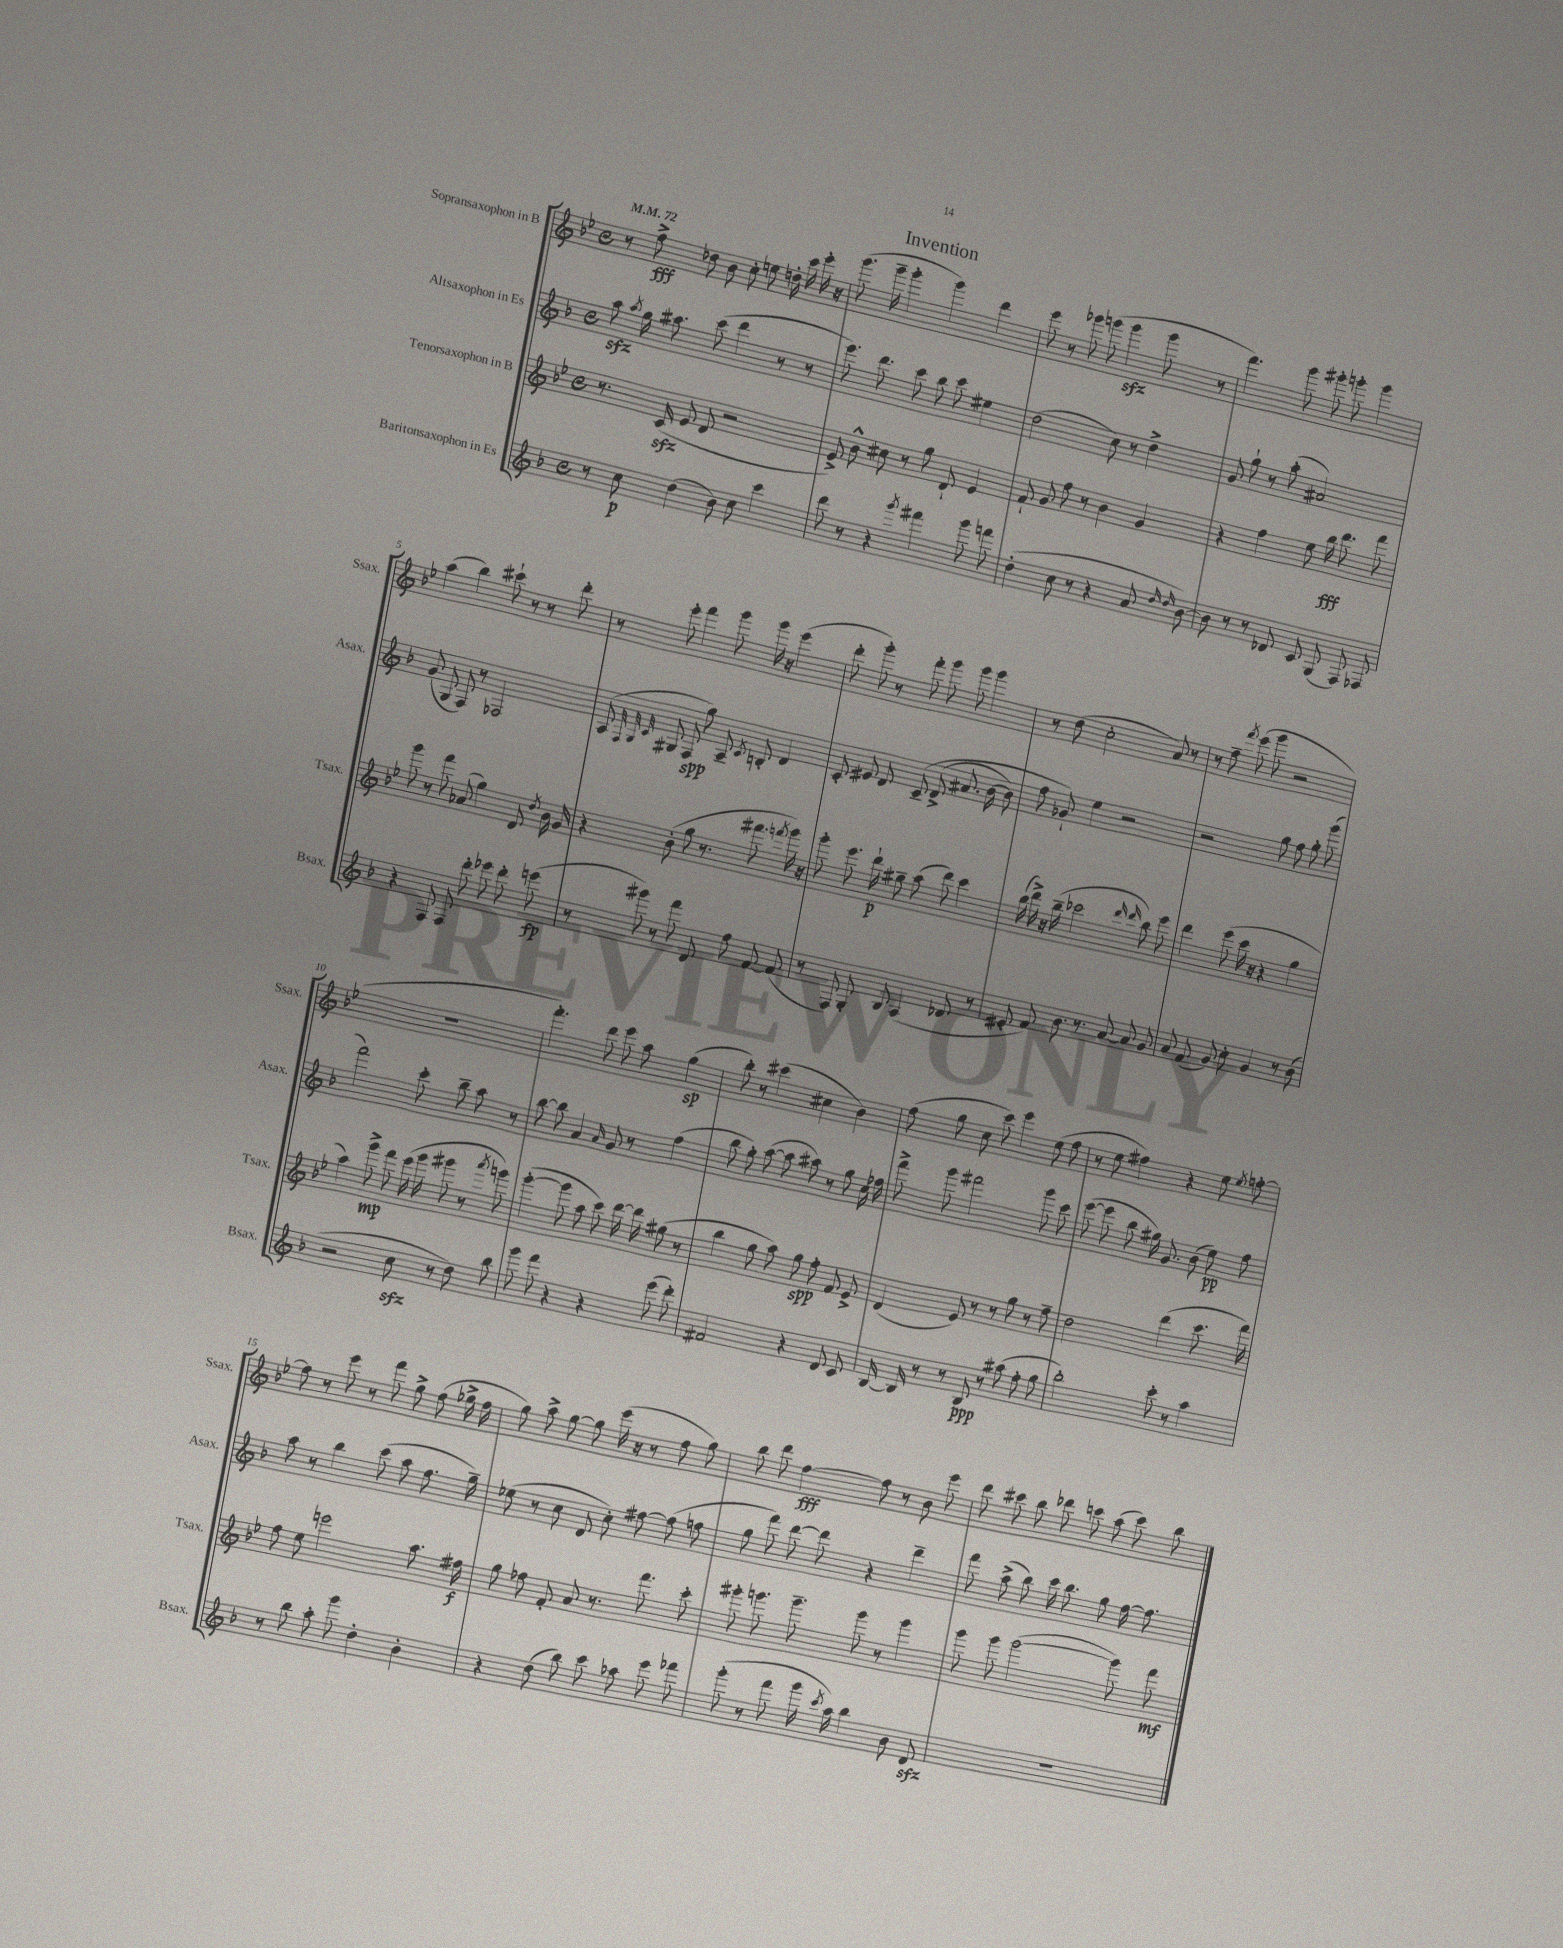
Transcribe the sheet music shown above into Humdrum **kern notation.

**kern	**dynam	**kern	**dynam	**kern	**dynam	**kern	**dynam
*part4	*part4	*part3	*part3	*part2	*part2	*part1	*part1
*staff4	*staff4	*staff3	*staff3	*staff2	*staff2	*staff1	*staff1
*I"Baritonsaxophon in Es	*	*I"Tenorsaxophon in B	*	*I"Altsaxophon in Es	*	*I"Sopransaxophon in B	*
*I'Bsax.	*	*I'Tsax.	*	*I'Asax.	*	*I'Ssax.	*
*clefG2	*	*clefG2	*	*clefG2	*	*clefG2	*
*k[b-]	*	*k[b-e-]	*	*k[b-]	*	*k[b-e-]	*
*M4/4	*	*M4/4	*	*M4/4	*	*M4/4	*
*met(c)	*	*met(c)	*	*met(c)	*	*met(c)	*
*MM72	*	*MM72	*	*MM72	*	*MM72	*
=1	=1	=1	=1	=1	=1	=1	=1
8r	.	8.r	.	8aazz\	.	8r	.
.	.	.	.	8qaa/	.	.	.
8cc\	p	.	.	16gg\	.	8ff^\	fff
.	.	(16czz/	.	8.aa#X\	.	.	.
(4dd\	.	8e-/	.	.	.	8dd-X\	.
.	.	8d/	.	(8ccc\	.	8b-\	.
8b-\)	.	2r	.	4ddd\	.	8cc'\	.
8cc\	.	.	.	.	.	8een\	.
4ccc\	.	.	.	8r	.	16ddn'\	.
.	.	.	.	.	.	16ccc\	.
.	.	.	.	8r	.	16eee-'\	.
.	.	.	.	.	.	16r	.
=2	=2	=2	=2	=2	=2	=2	=2
8ddd\	.	8e-^/)	.	8.eee\)	.	(8.ggg\	.
8r	.	8b-^^\	.	.	.	.	.
.	.	.	.	8.ddd\	.	16ggg~\	.
4r	.	8cc#X\	.	.	.	4ggg'\	.
.	.	8r	.	8ccc\	.	.	.
8qggg/	.	.	.	.	.	.	.
4fff#X\	.	8gg\	.	8bb-\	.	4ggg\)	.
.	.	8d`/	.	8ccc\	.	.	.
8ggg\	.	4e-/	.	4ee#X\	.	4ddd\	.
8fffn\	.	.	.	.	.	.	.
=3	=3	=3	=3	=3	=3	=3	=3
(4dd'\	.	8f`/	.	(2dd\	.	8eee-\	.
.	.	8g/	.	.	.	8r	.
8cc\	.	8ff\	.	.	.	8ggg-X\	.
8r	.	8r	.	.	.	(8gggn\	.
4r	.	4b-\	.	8cc\)	.	4gggzz\	.
.	.	.	.	8r	.	.	.
8a/	.	4g/	.	4dd^\	.	8ggg\	.
16qqdd/	.	.	.	.	.	.	.
16qqdd/	.	.	.	.	.	.	.
[8b-\)	.	.	.	.	.	8r	.
=4	=4	=4	=4	=4	=4	=4	=4
8b-\]	.	4r	.	8g/	.	4.fff\)	.
8r	.	.	.	8gg`\	.	.	.
8r	.	4ff\	.	8r	.	.	.
8d-X/	.	.	.	(8aa'\	.	8ggg\	.
8c/	.	8ee-\	.	2a#X/)	.	8ggg#X'\	.
(8G/	.	16bb-\	fff	.	.	8gggn'\	.
.	.	8.ddd\	.	.	.	.	.
8F/)	.	.	.	.	.	4ggg\	.
8F-X/	.	8fff\	.	.	.	.	.
!!LO:LB:g=z
=5	=5	=5	=5	=5	=5	=5	=5
4r	.	8ggg\	.	(8g/	.	(4aa\	.
.	.	8r	.	8G/	.	.	.
8F/	.	8fff\	.	8F/)	.	4bb-\)	.
8F/	.	(8a-X/	.	8r	.	.	.
8ddd'\	.	4gg\)	.	2F-X/	.	8ccc#X`\	.
8eee-X\	.	.	.	.	.	8r	.
8ddd'\	.	8d/	.	.	.	8r	.
.	.	8qdd/	.	.	.	.	.
(8eeen\	fp	16b-\	.	.	.	8ddd'\	.
.	.	16g/	.	.	.	.	.
=6	=6	=6	=6	=6	=6	=6	=6
8r	.	4r	.	(8A/	.	8r	.
.	.	.	.	32qqF/	.	.	.
.	.	.	.	32qqG/	.	.	.
.	.	.	.	32qqc/	.	.	.
8ggg#X\)	.	.	.	8G#X/	.	8eee-'\	.
8r	.	(8b-'\	.	8F/	spp	4fff\	.
8fff\	.	8gg\	.	8gg\)	.	.	.
8d/	.	8.r	.	8A~/	.	8ggg\	.
.	.	.	.	8qc/	.	.	.
8ff\	.	.	.	8Bn'/	.	16ggg\	.
.	.	8.fff#X\	.	.	.	16r	.
[8f/	.	.	.	4d/	.	(4eee-\	.
.	.	8qfffn/	.	.	.	.	.
(8f/]	.	16ggg\)	.	.	.	.	.
.	.	16r	.	.	.	.	.
=7	=7	=7	=7	=7	=7	=7	=7
8r	.	8ggg'\	.	8c'/	.	8ddd'\	.
8F/)	.	8.eee-\	.	8e#X/	.	8ggg'\)	.
8G'/	.	.	.	8d/	.	8r	.
.	.	16ddd`\	p	.	.	.	.
8B-/	.	8gg#X~\	.	(8c~/	.	8fff'\	.
(4A/	.	(8aa\	.	(8d^/	.	8ggg\	.
.	.	8ddd\)	.	8.a#X/	.	8ggg\	.
8d-X/	.	4ccc\	.	.	.	4ggg\	.
.	.	.	.	[16b-\	.	.	.
8r	.	.	.	8b-\])	.	.	.
=8	=8	=8	=8	=8	=8	=8	=8
8e#X'/	.	(16bb-\	.	8ff\	.	8r	.
.	.	16ddd^\)	.	.	.	.	.
8f/)	.	16r	.	8g-X`/)	.	(8dd\	.
.	.	(16bb-~\	.	.	.	.	.
8.b-\	.	2ccc-X\	.	4ee\	.	2cc'\	.
8.r	.	.	.	.	.	.	.
.	.	.	.	2r	.	.	.
[8a/	.	.	.	.	.	.	.
.	.	16qqddd/	.	.	.	.	.
.	.	16qqddd/	.	.	.	.	.
8a/]	.	8bb-\)	.	.	.	8a/)	.
8g/	.	8eee-\	.	.	.	8r	.
=9	=9	=9	=9	=9	=9	=9	=9
8a/	.	4ddd\	.	2r	.	8r	.
(8f/	.	.	.	.	.	8ff~\	.
.	.	.	.	.	.	8qfff/	.
8g/)	.	(8eee-\	.	.	.	(8eee-\	.
8cc'\	.	16ccc\	.	.	.	8ggg\	.
.	.	16r	.	.	.	.	.
4g/	.	4r	.	8gg\	.	2r	.
.	.	.	.	8ff\	.	.	.
8r	.	4gg\	.	8gg'\	.	.	.
(8b-\	.	.	.	(8ggg\	.	.	.
!!LO:LB:g=z
=10	=10	=10	=10	=10	=10	=10	=10
2r	.	4aa\)	.	2fff\)	.	1r	.
.	.	8ggg^\	mp	.	.	.	.
.	.	8fff\	.	.	.	.	.
8cczz\	.	(16eee-\	.	8ccc'\	.	.	.
.	.	16ggg\	.	.	.	.	.
8r	.	8ggg#X\	.	8bb-~\	.	.	.
8dd\)	.	8r	.	8aa\	.	.	.
.	.	8qaaa/	.	.	.	.	.
8bb-\	.	8gggn\)	.	8r	.	.	.
=11	=11	=11	=11	=11	=11	=11	=11
8ggg\	.	([4ggg'\	.	[8bb-\	.	4.fff'\)	.
8fff\	.	.	.	8bb-\]	.	.	.
4r	.	8ggg\]	.	4a/	.	.	.
.	.	8aa\	.	.	.	8ddd\	.
.	.	.	.	16qqa/	.	.	.
4r	.	8ccc\)	.	8g/	.	8eee-\	.
.	.	[16ddd\	.	8r	.	8aa\	.
.	.	16ddd\]	.	.	.	.	.
(8eee\	.	(8gg#X\	.	(4ff\	.	(4gg\	sp
8ddd'\)	.	8r	.	.	.	.	.
=12	=12	=12	=12	=12	=12	=12	=12
2f#X/	.	4bb-\	.	8bb-\	.	8bb-'\)	.
.	.	.	.	8gg'\)	.	8r	.
.	.	8gg\	.	([8aa\	.	(4ccc#X\	.
.	.	8aa\)	.	8aa\]	.	.	.
4r	.	8gg\	spp	8aa#X\)	.	4cc#X\	.
.	.	8ff'\	.	8r	.	.	.
8d/	.	8f/	.	8gg\	.	4b-\)	.
8c/	.	8e-^/	.	16cc\	.	.	.
.	.	.	.	16ff-X\	.	.	.
=13	=13	=13	=13	=13	=13	=13	=13
[16B-/	.	(4d/	.	8fff^\	.	(8ff\	.
16B-/]	.	.	.	.	.	.	.
8r	.	.	.	8ggg\	.	8gg\	.
8r	.	8e-/)	.	2fff#X\	.	8cc\	.
8B-/	ppp	8r	.	.	.	8ccc\)	.
8r	.	8r	.	.	.	4eee-\	.
(8aa#X\	.	8gg\	.	.	.	.	.
8ff'\	.	8r	.	8ggg\	.	(8ee-\	.
8gg\	.	8ff~\	.	8ccc\	.	8ff\	.
=14	=14	=14	=14	=14	=14	=14	=14
2bb-'\)	.	2dd\	.	([8eee\	.	8r	.
.	.	.	.	8eee\]	.	8ee-\	.
.	.	.	.	8bb-\	.	4ff#X\)	.
.	.	.	.	16gg#X\)	.	.	.
.	.	.	.	8.g/	.	.	.
8ccc'\	.	(4ddd\	.	.	.	4r	.
8r	.	.	.	(8b-\	.	.	.
4aa\	.	8.ccc\	.	8ee\)	pp	8ee-\	.
.	.	.	.	.	.	8qee-/	.
.	.	.	.	8ff\	.	[8ffn'\	.
.	.	16fff\)	.	.	.	.	.
!!LO:LB:g=z
=15	=15	=15	=15	=15	=15	=15	=15
8r	.	8ff\	.	8aa\	.	8ff\]	.
8bb-\	.	8ee-\	.	8r	.	8r	.
8aa'\	.	2eeen\	.	4bb-\	.	8eee-\	.
8ggg\	.	.	.	.	.	8r	.
4dd'\	.	.	.	(8ccc\	.	8fff\	.
.	.	.	.	8aa\	.	8gg^\	.
4b-'\	.	8.aa\	.	8.ff\	.	(8ff\	.
.	.	.	.	.	.	16gg-X^\	.
.	.	16ff#X\	f	16gg~\)	.	16ff\	.
=16	=16	=16	=16	=16	=16	=16	=16
4r	.	8gg\	.	(8ee-X\	.	8gg\)	.
.	.	8ff-X\	.	8r	.	8aa^\	.
(8dd\	.	8f'/	.	8cc\	.	[8gg\	.
8bb-\)	.	8a/	.	8d/	.	8gg\]	.
8ccc\	.	8.r	.	8cc'\)	.	(16eee-\	.
.	.	.	.	.	.	16r	.
8aa-X\	.	.	.	[8ff#X\	.	8r	.
.	.	8.fff\	.	.	.	.	.
8eee\	.	.	.	(8ff#\]	.	8ff\	.
8fff-X\	.	8ccc'\	.	8ffn\	.	8gg\)	.
=17	=17	=17	=17	=17	=17	=17	=17
(8ggg'\	.	8ggg#X'\	.	8gg\	.	8bb-\	.
8r	.	8.gggn\	.	8fff\)	.	8ddd\	.
8fff\	.	.	.	[8ddd\	.	[4ff\	fff
.	.	8.ggg~\	.	.	.	.	.
16ggg\	.	.	.	8ddd\]	.	.	.
8qccc/	.	.	.	.	.	.	.
16aa\)	.	.	.	.	.	.	.
4bb-\	.	8ggg\	.	4r	.	8ff\]	.
.	.	8r	.	.	.	8r	.
8b-\	.	4ggg\	.	4ddd~\	.	8b-\	.
8dzz/	.	.	.	.	.	8eee-\	.
=18	=18	=18	=18	=18	=18	=18	=18
1r	.	8ggg\	.	8fff\	.	8ddd\	.
.	.	8ggg\	.	(8aa^\	.	8ccc#X\	.
.	.	([2ggg\	.	8bb-\)	.	8bb-\	.
.	.	.	.	16ccc\	.	8ddd-X\	.
.	.	.	.	8.bb-\	.	.	.
.	.	.	.	.	.	8cccn\	.
.	.	.	.	8gg\	.	(8aa\	.
.	.	8ggg\])	.	[16ff\	.	8ccc\)	.
.	.	.	.	8.ff\]	.	.	.
.	.	8fff\	mf	.	.	8bb-\	.
==	==	==	==	==	==	==	==
*-	*-	*-	*-	*-	*-	*-	*-
